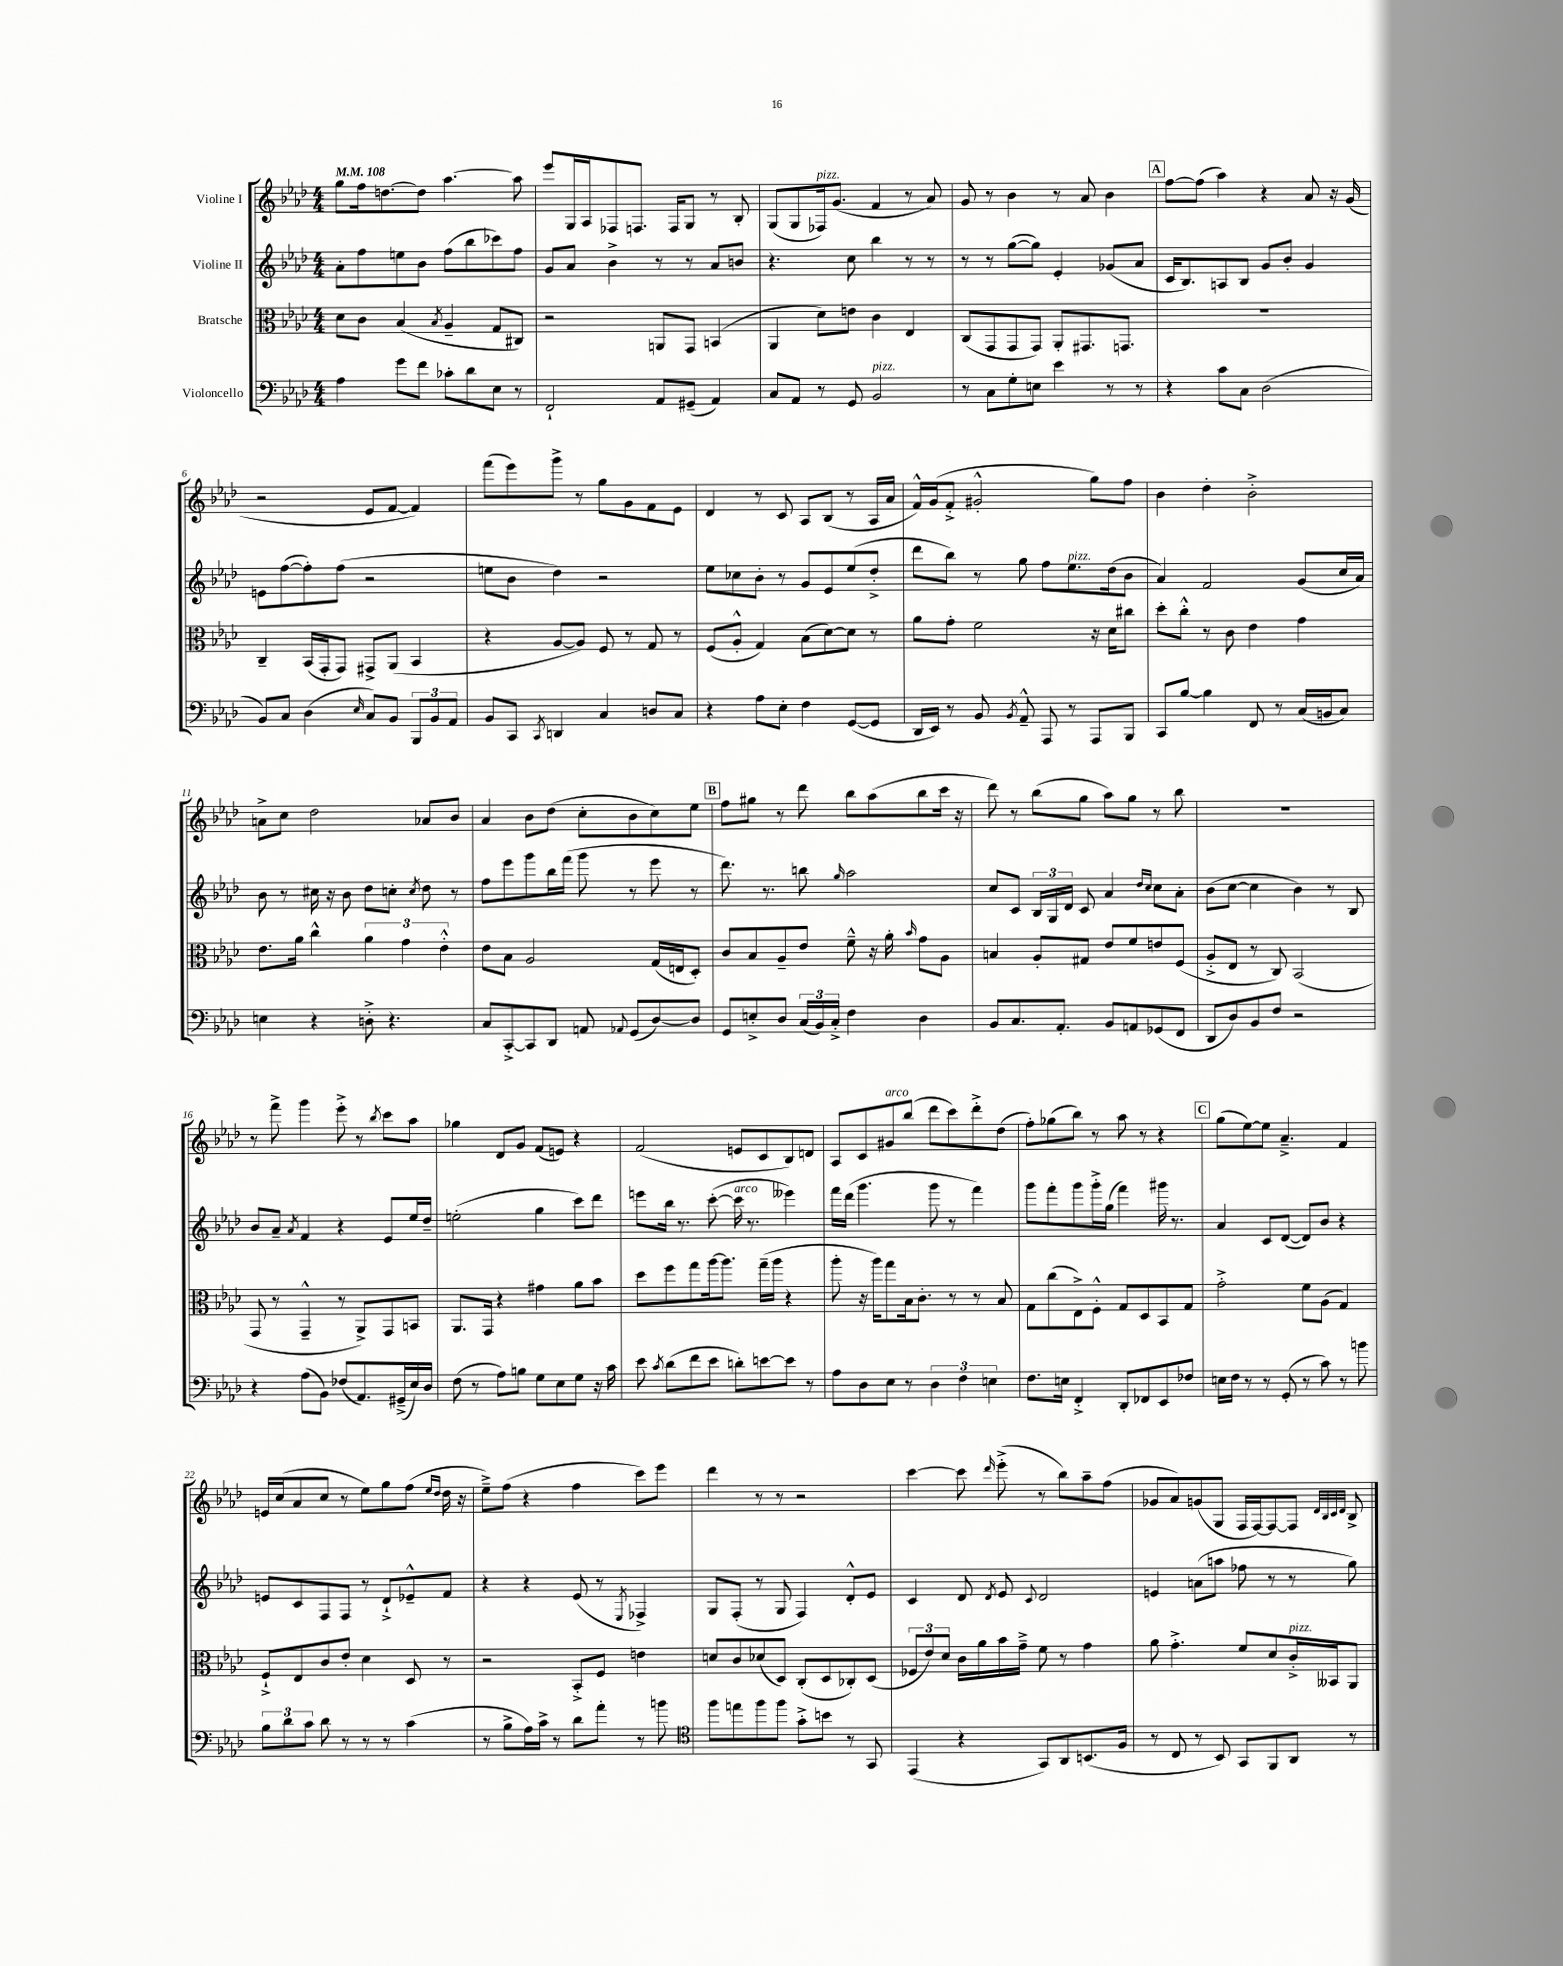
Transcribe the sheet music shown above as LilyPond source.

<<
\new StaffGroup <<
\new Staff = "s0" \with { instrumentName = "Violine I" } {
    \clef treble \key aes \major \numericTimeSignature \time 4/4 \tempo 4 = 108
    \autoBeamOff g''8[ f''16 d''8.~ d''8] aes''4.~ aes''8 |
    ees'''8[ g16 aes16 fes8 f8.] f16[ g8] r8 bes8-. |
    g8[( g8 fes16^\markup { \italic "pizz." }) g'8.]( f'4 r8 aes'8) |
    g'8 r8 bes'4 r8 aes'8 bes'4 |
    \mark \markup { \box "A" } f''8[~ f''8]( aes''4) r4 aes'8 r16 g'16( |
    r2 ees'8[ f'8]~ f'4) |
    f'''8[( ees'''8) g'''8]-> r8 g''8[ g'8 f'8 ees'8] |
    des'4 r8 c'8 aes8[ bes8]( r8 aes16[ aes'16] |
    f'16[-^) g'16( f'8]-.-> gis'2-.-^ g''8[) f''8] |
    bes'4 des''4-. bes'2-.-> |
    a'8[-> c''8] des''2 aes'8[ bes'8] |
    aes'4 bes'8[ des''8]( c''8[-. bes'8 c''8) ees''8] |
    \mark \markup { \box "B" } f''8[ gis''8] r8 des'''8 bes''8[ aes''8( bes''8 c'''16] r16 |
    des'''8) r8 bes''8[( g''8] aes''8[) g''8] r8 bes''8 |
    R1 |
    r8 f'''8-> g'''4 ees'''8-.-> r8 \acciaccatura { bes''8 } c'''8[ aes''8] |
    ges''4 des'8[ g'8] f'8[( e'8]) r4 |
    f'2( e'8[ c'8 bes8) d'8] |
    aes8[ c'8 gis'8^\markup { \italic "arco" } bes''8]( des'''8[ c'''8) des'''8-.-> des''8]( |
    f''8[-.) ges''8( bes''8]) r8 aes''8 r8 r4 |
    \mark \markup { \box "C" } g''8[( ees''8~) ees''8] aes'4.---> f'4 |
    e'16[ c''16( aes'8 c''8] r8 ees''8[) g''8 f''8]( \grace { ees''16[ des''16] } des''16 r16 |
    ees''8[--->) f''8]( r4 f''4 c'''8[) ees'''8] |
    des'''4 r8 r8 r2 |
    c'''4~ c'''8 \grace { des'''16 } ees'''8-.->( r8 bes''8[) aes''8-- f''8]( |
    ges'8[ aes'8) g'8( g8] f16[ f16~) f8~ f8] \grace { des'32[ bes32 c'32 des'32] } bes8-> \bar "|." |
}
\new Staff = "s1" \with { instrumentName = "Violine II" } {
    \clef treble \key aes \major \numericTimeSignature \time 4/4
    \autoBeamOff aes'8[-. f''8 e''8 bes'8] f''8[( bes''8 ces'''8) f''8] |
    g'8[ aes'8] bes'4-> r8 r8 aes'8[ b'8] |
    r4. c''8 bes''4 r8 r8 |
    r8 r8 g''8[~( g''8]) ees'4-. ges'8[( aes'8] |
    \mark \markup { \box "A" } c'16[ bes8.) a8 bes8] g'8[ bes'8]-. g'4 |
    e'8[ f''8~( f''8-.) f''8]( r2 |
    e''8[ bes'8] des''4) r2 |
    ees''8[ ces''8 bes'8]-. r8 g'8[ ees'8 ees''8( des''8]-.-> |
    des'''8[ bes''8]) r8 g''8 f''8[ ees''8.^\markup { \italic "pizz." } des''16( bes'8] |
    aes'4) f'2 g'8[( c''16 aes'16]) |
    bes'8 r8 cis''16 r16 bes'8 des''8[ c''8]-. \acciaccatura { c''8 } des''8 r8 |
    f''8[ ees'''8 g'''8 bes''16 f'''16]( g'''8 r8 ees'''8 r8 |
    \mark \markup { \box "B" } des'''8.) r8. b''8 \grace { g''16 } aes''2 |
    c''8[ c'8] \tuplet 3/2 { bes16[ g16 des'16] } c'8 aes'4 \grace { des''16[ c''16] } c''8[ aes'8]-. |
    bes'8[( c''8]~ c''4 bes'4) r8 bes8 |
    bes'8[ aes'8]-- \acciaccatura { aes'8 } f'4 r4 ees'8[ ees''16 des''16]-- |
    e''2-.( g''4 c'''8[) des'''8] |
    e'''8[ bes''16] r8. c'''8~-.( c'''16^\markup { \italic "arco" } r8. eeses'''4) |
    f'''16[ des'''16]( g'''4. g'''8 r8 f'''4) |
    g'''8[ f'''8-. g'''8 g'''16-.-> g''16]( f'''4) gis'''16 r8. |
    \mark \markup { \box "C" } aes'4 c'8[ des'8]~( des'8[) bes'8] r4 |
    e'8[ c'8 f8 f8] r8 des'8[-!-> ees'8---^ f'8] |
    r4 r4 ees'8( r8 \acciaccatura { ees8 } fes4->) |
    g8[ f8]-.( r8 g8 f4) des'8[-.-^ ees'8] |
    c'4 des'8 \acciaccatura { des'8 } ees'8 \appoggiatura { c'8 } des'2 |
    e'4 a'8[( a''8] fes''8 r8 r8 g''8) \bar "|." |
}
\new Staff = "s2" \with { instrumentName = "Bratsche" } {
    \clef alto \key aes \major \numericTimeSignature \time 4/4
    \autoBeamOff des'8[ c'8] bes4( \acciaccatura { bes8 } aes4-- g8[ cis8]) |
    r2 a,8[ g,8] b,4( |
    aes,4 des'8[) e'8] c'4 ees4 |
    c8[( g,8 g,8 g,8]) aes,8[-. gis,8. g,8.] |
    \mark \markup { \box "A" } R1 |
    c4-- bes,16[( g,16-. g,8]) gis,8[-> aes,8]( bes,4 |
    r4 aes8[~ aes8]) f8 r8 g8 r8 |
    f8[( aes8]-.-^ g4) bes8[( des'8~) des'8] r8 |
    aes'8[ g'8]-. f'2 r16 des'16[ cis''8] |
    des''8[-. c''8]-.-^ r8 c'8 ees'4 g'4 |
    ees'8.[ aes'16] c''4-^ \tuplet 3/2 { aes'4 g'4 ees'4-.-^ } |
    ees'8[ bes8] aes2 g16[( e16 des8]-.) |
    \mark \markup { \box "B" } c'8[ bes8 aes8-- ees'8] f'8---^ r16 aes'16-. \grace { bes'16 } g'8[ aes8] |
    b4 aes8[-. gis8] ees'8[ f'8 e'8 f8]( |
    aes8[-.-> ees8] r8 c8) bes,2( |
    g,8 r8 g,4---^ r8 aes,8[->) g,8 b,8] |
    aes,8.[ g,16] r4 gis'4 aes'8[ bes'8] |
    des''8[ f''8 g''8 aes''16~ aes''8.] g''16[--( aes''16] r4 |
    aes''8-. r16 aes''16[) g''8 bes16 c'8.]-. r8 r8 bes8 |
    g8[ c''8( ees8->) f8]-.-^ g8[ des8 bes,8 g8] |
    \mark \markup { \box "C" } g'2-.-> f'8[ aes8]( g4) |
    f8[-!-> ees8 c'8 ees'8]-. des'4 des8 r8 |
    r2 bes,8[-.-> f8] e'4 |
    d'8[ c'8 des'8( des8]) c8[-.( des8 ces8-.) des8]( |
    \tuplet 3/2 { fes8[ ees'8) des'8] } c'16[ aes'16 bes'16 g'16]---> f'8 r8 g'4 |
    aes'8 g'4.-.-> f'8[ des'8 c'16-.->^\markup { \italic "pizz." } beses,16 aes,8] \bar "|." |
}
\new Staff = "s3" \with { instrumentName = "Violoncello" } {
    \clef bass \key aes \major \numericTimeSignature \time 4/4
    \autoBeamOff aes4 g'8[ f'8] ces'8[-. des'8 ees8] r8 |
    f,2-! aes,8[ gis,8]--( aes,4) |
    c8[ aes,8] r8 g,8 bes,2^\markup { \italic "pizz." } |
    r8 c8[ g8-. e8] ees'4 r8 r8 |
    \mark \markup { \box "A" } r4 c'8[ c8] des2( |
    bes,8[) c8] des4( \grace { ees16 } c8[) bes,8] \tuplet 3/2 { bes,,8[ bes,8 aes,8] } |
    bes,8[ c,8] \acciaccatura { c,8 } d,4 c4 d8[ c8] |
    r4 aes8[ ees8]-. f4 g,8[~( g,8] |
    des,16[ ees,16]) r8 bes,8 \acciaccatura { bes,8 } aes,8---^ aes,,8 r8 aes,,8[ bes,,8] |
    c,8[ bes8]~ bes4 f,8 r8 c16[( b,16 c8]) |
    e4 r4 d8-.-> r4. |
    c8[ c,8~-.-> c,8 des,8] a,8 \appoggiatura { aes,8 } g,8[( des8~) des8] |
    \mark \markup { \box "B" } g,8[ e8-.-> des8] \tuplet 3/2 { c16[( bes,16) c16]-.-> } f4 des4 |
    bes,8[ c8. aes,8.]-. bes,8[ a,8 ges,8( f,8] |
    des,8[ des8) bes,8 f8] r2 |
    r4 aes8[( bes,8]) fes8[( aes,8.) gis,16--->( ees16) des16] |
    f8( r8 aes8[) b8] g8[ ees8 g8] r16 c'16 |
    ees'8 \acciaccatura { c'8 } des'8[( f'8 ees'8] d'8[-.) e'8~ e'8] r8 |
    aes8[ des8 ees8] r8 \tuplet 3/2 { des4 f4 e4 } |
    f8.[ e16] f,4-.-> des,8[-. fes,8 ees,8 fes8] |
    \mark \markup { \box "C" } e16[ f16] r8 r8 g,8-.( r8 c'8) r8 b'8 |
    \tuplet 3/2 { bes8[ des'8 c'8] } des'8 r8 r8 r8 c'4( |
    r8 bes8[-> aes16) c'16]-> r8 des'8[ aes'8]-. r8 b'8 |
    \clef tenor f''8[ e''8 f''8 f''8] g'8[-.-> b'8] r8 g,8 |
    ees,4( r4 g,8[) aes,8 b,8.( f16] |
    r8 c8 r8 bes,8) g,8[ f,8 aes,8] r8 \bar "|." |
}
>>
>>
